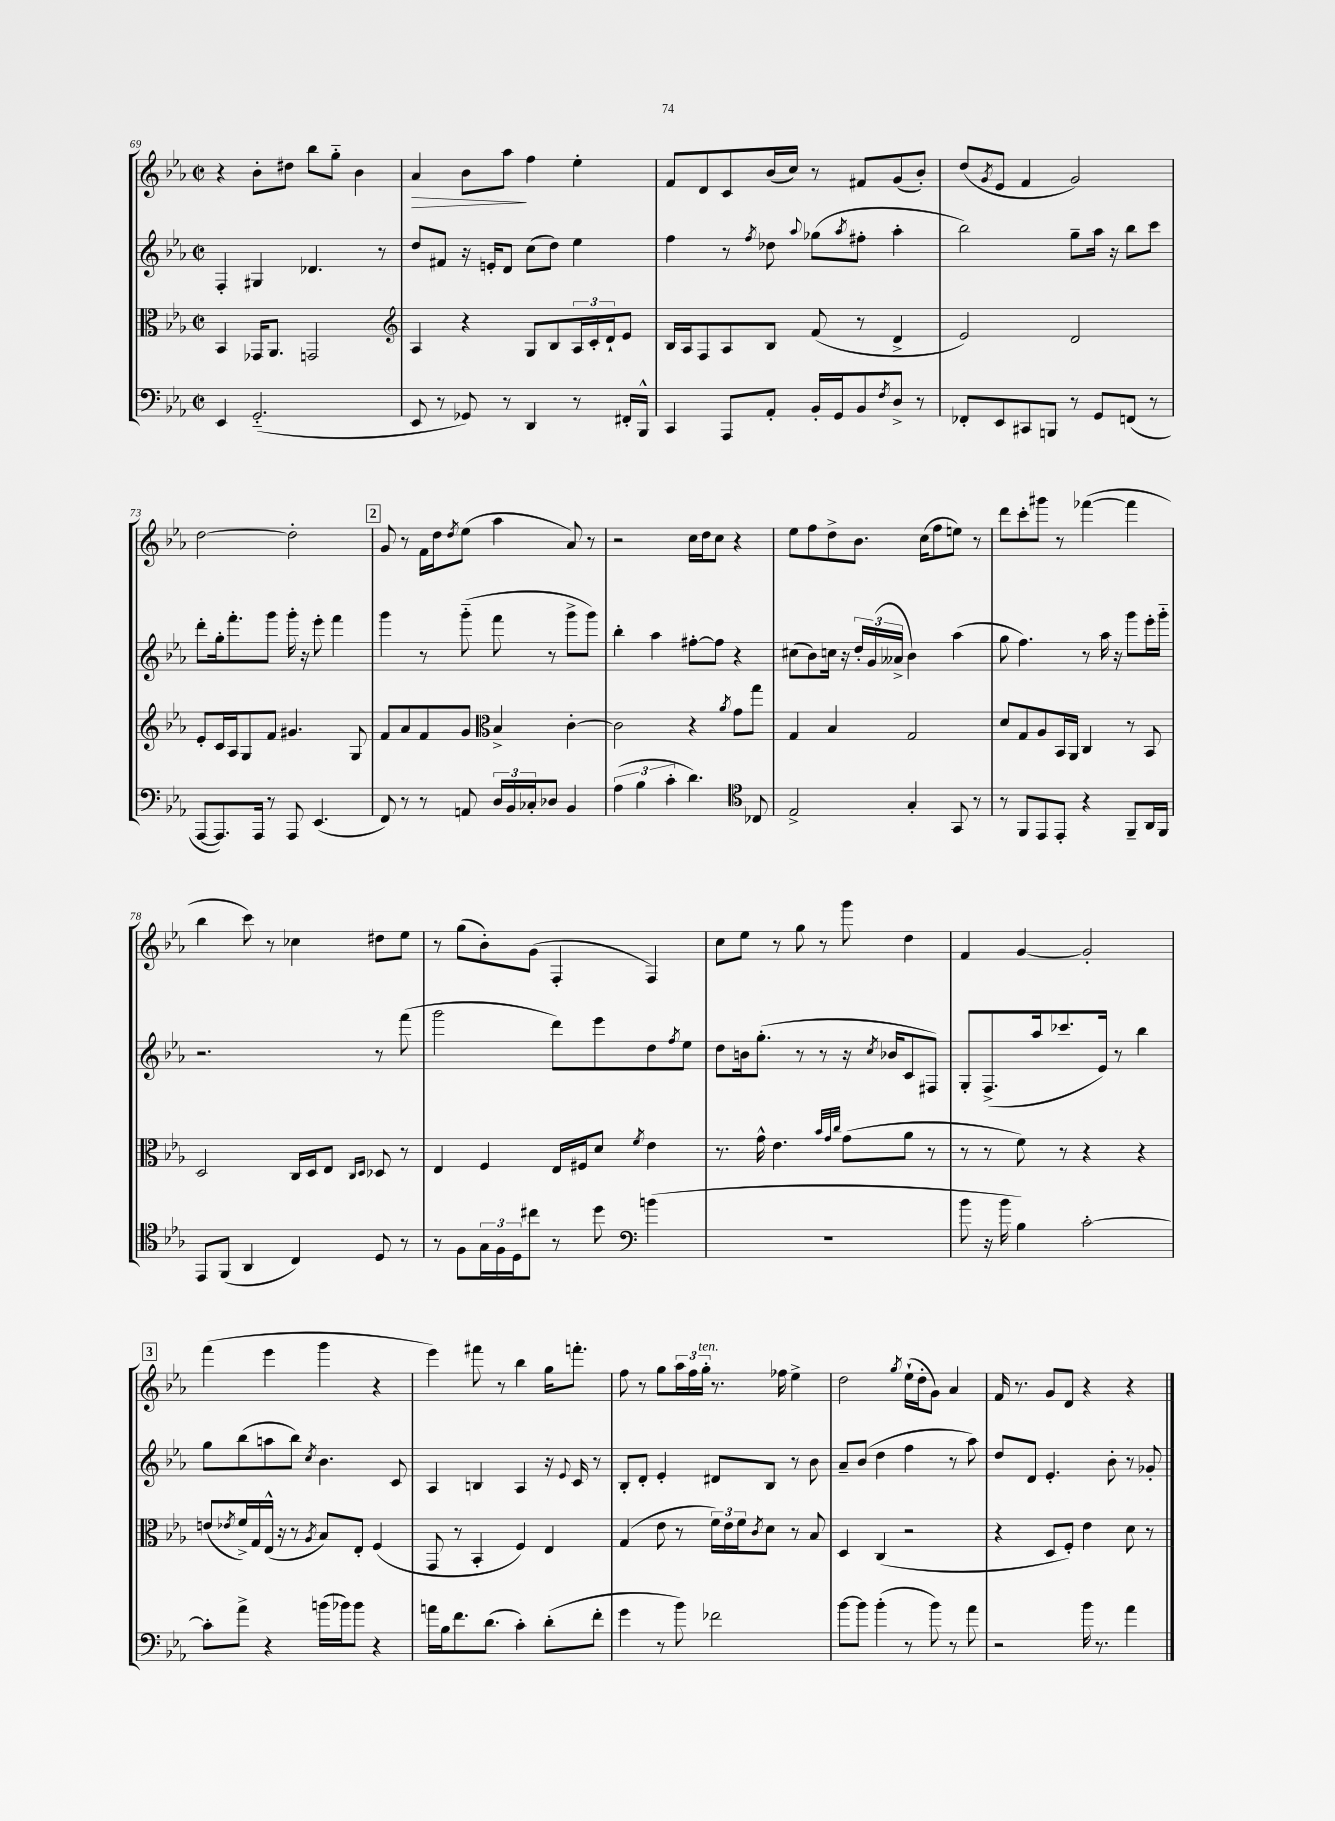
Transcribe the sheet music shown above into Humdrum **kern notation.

**kern	**kern	**kern	**kern
*staff4	*staff3	*staff2	*staff1
*clefF4	*clefC3	*clefG2	*clefG2
*k[b-e-a-]	*k[b-e-a-]	*k[b-e-a-]	*k[b-e-a-]
*M2/2	*M2/2	*M2/2	*M2/2
*met(c|)	*met(c|)	*met(c|)	*met(c|)
4EE-	4BB-	4F'	4r
(2.GG'~	16GG-	4G#	8b-'
.	8.AA-	.	.
.	.	.	8dd#
.	2GG	4.d-	8bb-
.	.	.	8gg'~
.	.	.	4b-
.	.	8r	.
=	=	=	=
*	*clefG2	*	*
8EE-	4A-	8dd	4a-
8r	.	8f#	.
8GG-)	4r	16r	8b-
.	.	16e'	.
8r	.	8d	8aa-
4DD	8G	(8cc	4ff
.	8B-	8dd)	.
8r	24A-	4ee-	4ee-'
.	24c'	.	.
.	24d`	.	.
16FF#'	8e-	.	.
16BBB-^^	.	.	.
=	=	=	=
4CC	16B-	4ff	8f
.	16A-	.	.
.	8F	.	8d
8AAA-	8A-	8r	8c
.	.	8qff	.
8AA-'	8B-	8dd-	(16b-
.	.	.	16cc)
.	.	8qqaa-	.
16BB-'	(8f	(8gg-	8r
16GG	.	.	.
.	.	8qaa-	.
8BB-	8r	8ff#'	8f#
8qF	.	.	.
8D^	4d^	4aa-'	(8g
8r	.	.	8b-')
=	=	=	=
8FF-'	2e-)	2bb-)	(8dd
.	.	.	8qg
8EE-	.	.	8e-
8CC#	.	.	4f
8BBB	.	.	.
8r	2d	8gg~	2g)
8GG	.	16aa-	.
.	.	16r	.
(8FF	.	8bb-	.
8r	.	8ccc	.
=	=	=	=
[8AAA-	8e-'	8ddd'	[2dd
8.AAA-])	16c	16gg'	.
.	16A-	8.fff'	.
.	8G	.	.
16AAA-	.	.	.
8r	8f	8ggg	.
8AAA-	4.g#	16ggg'	2dd']
.	.	16r	.
(4.EE-	.	8eee-'	.
.	.	4fff	.
.	8G	.	.
=	=	=	=
8FF)	8f	4ggg	8g
8r	8a-	.	8r
8r	8f	8r	16f
.	.	.	16dd
.	.	.	8qdd
8AA	8g	(8ggg'~	(8ee-
*	*clefC3	*	*
24D	4B-^	8fff	4aa-
24BB-	.	.	.
24C-'	.	.	.
8D-	.	8r	.
4BB-	[4c'	8ggg^	8a-)
.	.	8ggg)	8r
=	=	=	=
(6A-	2c]	4bb-'	2r
6B-	.	.	.
.	.	4aa-	.
6c'	.	.	.
4.d)	4r	[8ff#'	16cc
.	.	.	16dd
.	.	8ff#]	8cc
.	8qa-	.	.
.	8g	4r	4r
*clefC4	*	*	*
8C-	8gg	.	.
=	=	=	=
2E-^	4G	(8cc#	8ee-
.	.	8b-)	8ff
.	4B-	16cc	8dd^
.	.	16r	.
.	.	24dd'	8.b-
.	.	(24g	.
.	.	24a--^	.
4G'	2G	4b-)	.
.	.	.	(16cc
.	.	.	8ff
8GG	.	(4aa-	8ee)
8r	.	.	8r
=	=	=	=
8r	8d	8gg	8ddd
8FF	8G	4.ff)	8ccc'
8EE-	8A-	.	8ggg#
8EE-'	16BB-	.	8r
.	16AA-	.	.
4r	4C	8r	([4fff-
.	.	16aa-	.
.	.	16r	.
8FF~	8r	8ggg	4fff-]
16AA-	8BB-	16eee-'	.
16FF	.	16ggg'~	.
=	=	=	=
8EE-	2D	2.r	4bb-
(8FF	.	.	.
4AA-	.	.	8ccc)
.	.	.	8r
4C)	16C	.	4cc-
.	16D	.	.
.	8E-	.	.
.	16qqC	.	.
.	16qqD	.	.
8D	8D-	8r	8dd#
8r	8r	(8fff	8ee-
=	=	=	=
8r	4E-	2ggg	8r
8F	.	.	(8gg
24G	4F	.	8b-')
24F	.	.	.
24D	.	.	.
8cc#	.	.	(8g
8r	16E-	8ddd)	4F'
.	16F#	.	.
8dd	8d	8eee-	.
*clefF4	*	*	*
.	8qf	.	.
(4b	4e-	8dd	4F)
.	.	8qff	.
.	.	8ee-	.
=	=	=	=
1r	8.r	8dd	8cc
.	.	16b	8ee-
.	16g^^	(8.gg'	.
.	4.e-	.	8r
.	.	8r	8gg
.	.	8r	8r
.	32qqb-	.	.
.	32qqg	.	.
.	32qqcc	.	.
.	(8g	16r	8ggg
.	.	8qcc	.
.	.	16b-	.
.	8a-	8c	4dd
.	8r	8F#)	.
=	=	=	=
8b-	8r	8G'	4f
16r	8r	(8.F^	.
16b-	.	.	.
4B-)	8f)	.	[4g
.	.	16aa-	.
.	8r	8.ccc-	.
[2c'	4r	.	2g']
.	.	16e-)	.
.	.	8r	.
.	4r	4bb-	.
=	=	=	=
8c']	(8e	8gg	(4fff
.	8qe-	.	.
8a-^	16f^)	(8bb-	.
.	16G	.	.
4r	(16E-^^	8aa	4eee-
.	16r	.	.
.	8r	8bb-)	.
.	8qA-	8qcc	.
(16b	8B-)	4.b-	4ggg
16b-)	.	.	.
8b-	8E-'	.	.
4r	(4F	.	4r
.	.	8c	.
=	=	=	=
16a	8GG	4A-	4eee-)
16B-	.	.	.
8.f	8r	.	.
.	4BB-'	4B	8fff#
(8.d	.	.	.
.	.	.	8r
4c')	4F)	4A-	4bb-
(8d'	4E-	16r	16gg
.	.	8qqe-	.
.	.	16c	8.fff'
8f'	.	8r	.
=	=	=	=
4g	(4G	8B-'	8ff
.	.	8d'	8r
8r	8e-	4e-'	8gg
8b-)	8r	.	24aa-
.	.	.	24ff
.	.	.	24gg'
2f-	24f)	8d#	8.r
.	24e-	.	.
.	24f	.	.
.	8qc	.	.
.	8d	8B-	.
.	.	.	16ff-
.	8r	8r	4ee-^
.	8B-	8b-	.
=	=	=	=
[8b-	4D	8a-~	2dd
8b-]	.	(8b-	.
(4b-'	(4C	4dd	.
.	.	.	8qgg
8r	2r	4ff	(16ee-`
.	.	.	16dd'
8b-)	.	.	8g)
8r	.	8r	4a-
8a-	.	8aa-)	.
=	=	=	=
2r	4r	8dd	16f
.	.	.	8.r
.	.	8d	.
.	8D	4.e-'	8g
.	8F')	.	8d
16b-	4e-	.	4r
8.r	.	.	.
.	.	8b-'	.
4a-	8d	8r	4r
.	8r	8g-'	.
==	==	==	==
*-	*-	*-	*-
